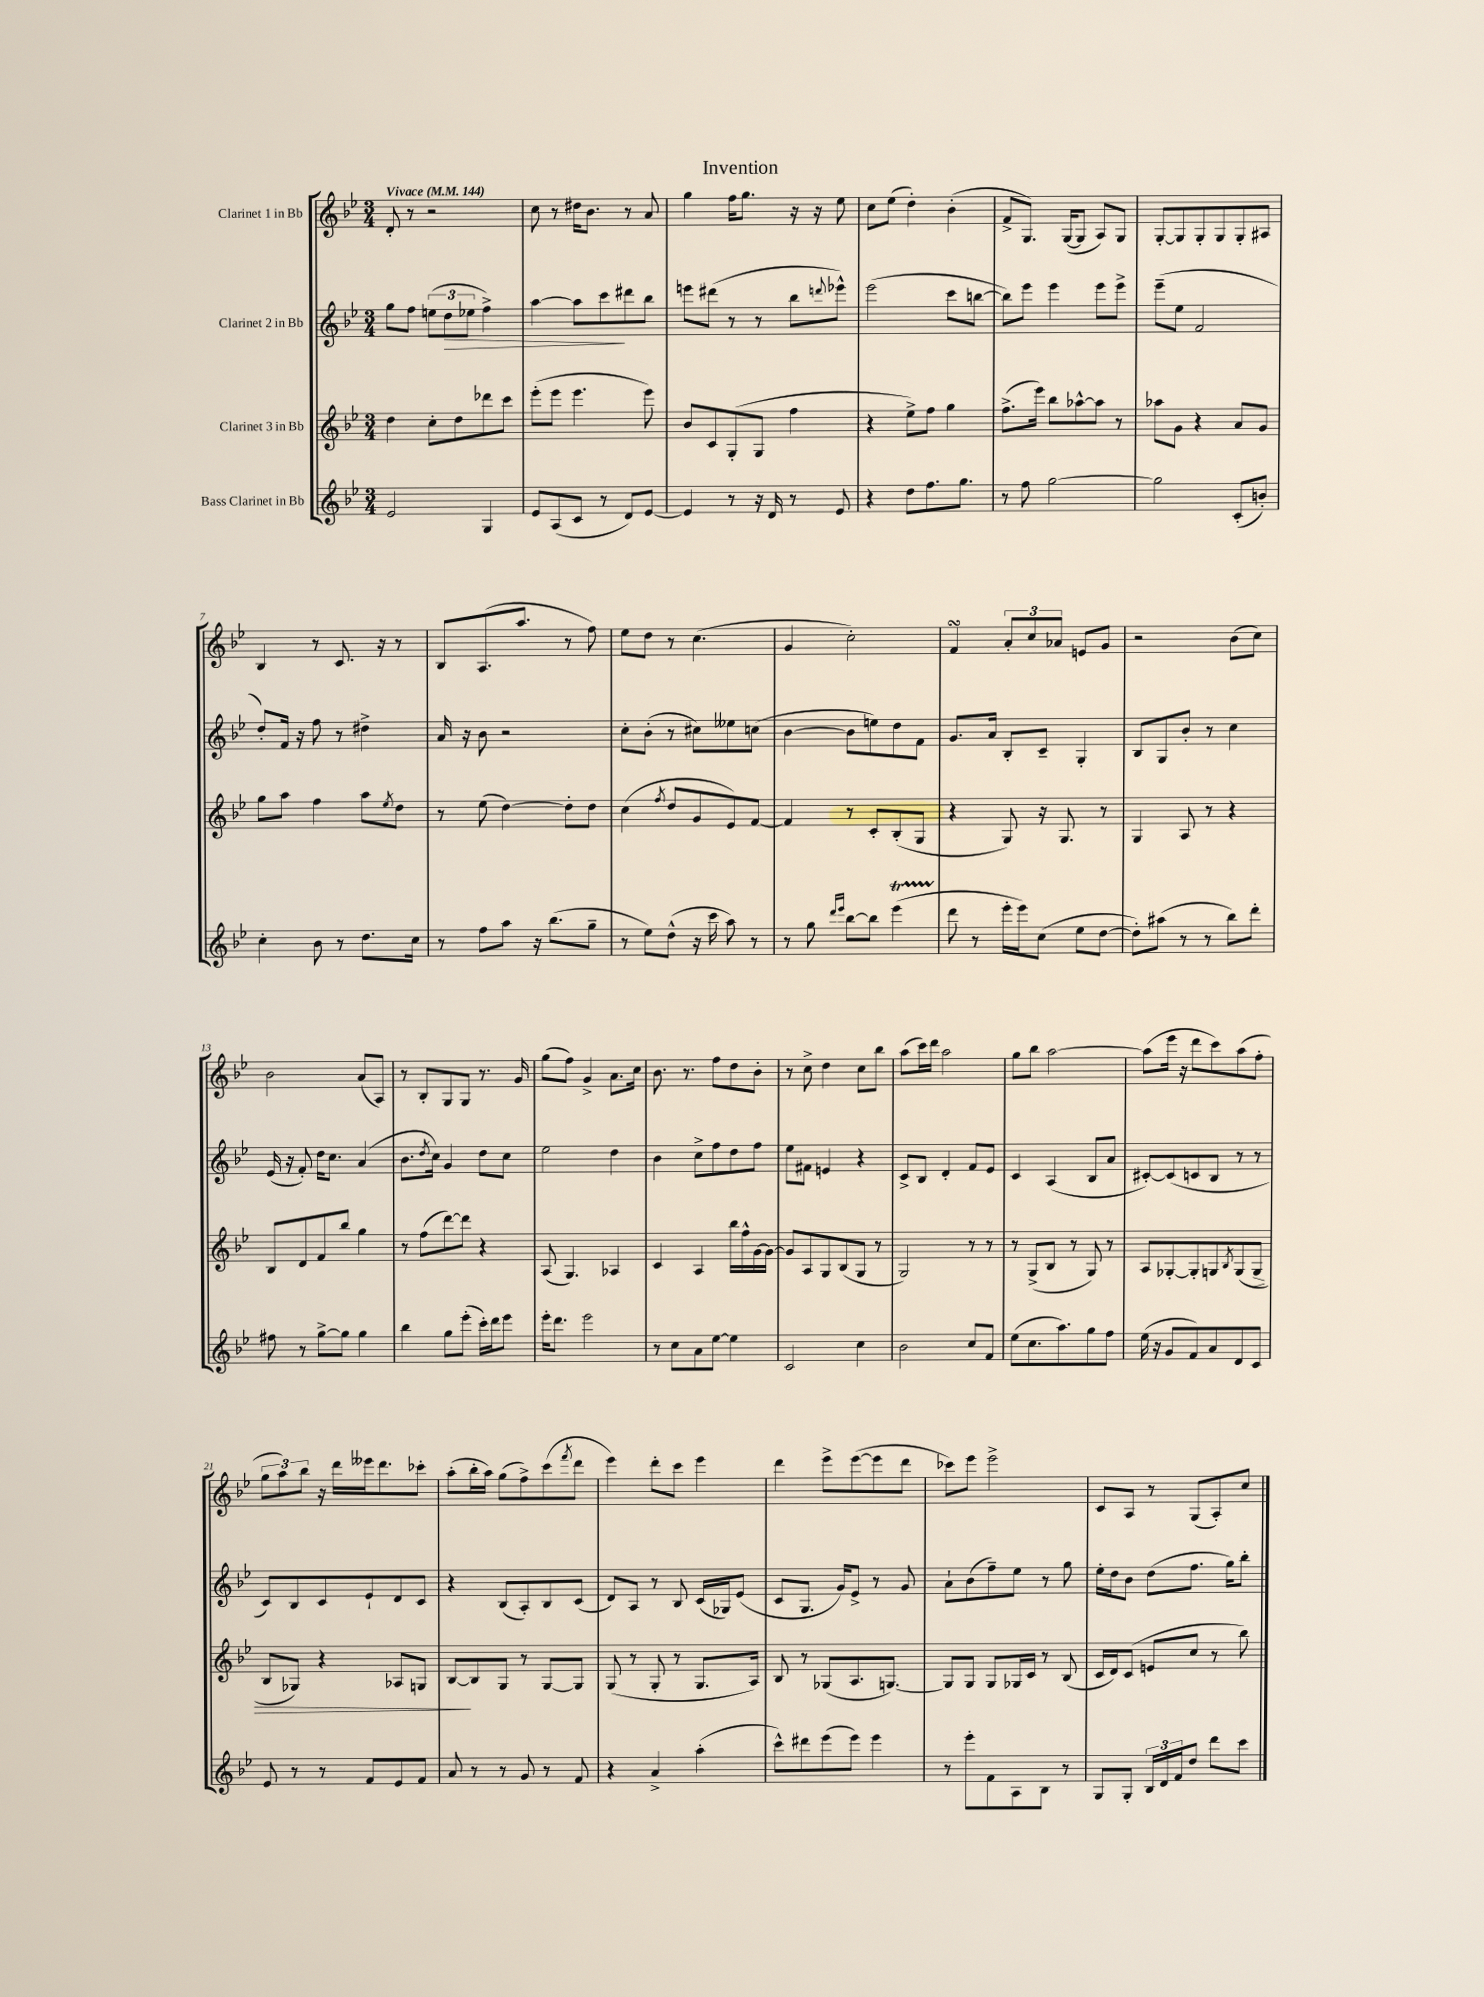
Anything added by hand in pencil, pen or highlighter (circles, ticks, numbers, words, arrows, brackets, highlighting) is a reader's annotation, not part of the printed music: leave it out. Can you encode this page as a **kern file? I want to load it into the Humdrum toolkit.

**kern	**kern	**kern	**kern
*staff4	*staff3	*staff2	*staff1
*clefG2	*clefG2	*clefG2	*clefG2
*k[b-e-]	*k[b-e-]	*k[b-e-]	*k[b-e-]
*M3/4	*M3/4	*M3/4	*M3/4
*MM144	*MM144	*MM144	*MM144
2e-	4dd	8gg	8d'
.	.	8ff	8r
.	8cc'	(12ee	2r
.	.	12dd	.
.	8dd	.	.
.	.	12ee-	.
4G	8ddd-	4ff^)	.
.	8ccc	.	.
=	=	=	=
8e-	(8eee-'	[4aa	8cc
(8A	8eee-	.	8r
8c	4.eee-	8aa]	16dd#
.	.	.	8.b-
8r	.	8ccc	.
8d)	.	8ddd#	8r
[8e-	8eee-)	8bb-	8a
=	=	=	=
4e-]	8b-	8eee	4gg
.	8c	(8ddd#	.
8r	(8G'	8r	16ff
.	.	.	8.gg
16r	8G	8r	.
16d	.	.	.
8r	4ff	8bb-	16r
.	.	.	16r
.	.	8qqddd	.
8e-	.	8eee-^^)	8ee-
=	=	=	=
4r	4r	(2eee-	8cc
.	.	.	(8ee-
8dd	8ee-^)	.	4dd')
8.ff	8ff	.	.
.	4gg	8ccc	(4b-'
8.gg	.	.	.
.	.	[8bb	.
=	=	=	=
8r	(8.ff^	8bb])	8f^
8ff	.	8eee-	8.G)
.	16eee-)	.	.
[2gg	8bb-	4eee-	.
.	.	.	([16G
.	[8aa-^^	.	8G]
.	8aa-]	8eee-	8A)
.	8r	8eee-^	8G
=	=	=	=
2gg]	8aa-	(8eee-~	[8G'
.	8g	8ee-	8G]
.	4r	2f	8G'
.	.	.	8G
(8c'	8a	.	8G'
8b')	8g	.	8A#
=	=	=	=
4cc'	8gg	8dd')	4B-
.	8aa	16f	.
.	.	16r	.
8b-	4ff	8ff	8r
8r	.	8r	8.c
8.dd	8aa	4dd#^	.
.	.	.	16r
.	8qee-	.	.
.	8dd	.	8r
16cc	.	.	.
=	=	=	=
8r	8r	16a	8B-
.	.	16r	.
8ff	(8ee-	8b-	(8.A
8aa	[4dd)	2r	.
.	.	.	8.aa
16r	.	.	.
(8.bb-	.	.	.
.	8dd']	.	8r
8gg~	8dd	.	8ff)
=	=	=	=
8r	(4cc	8cc'	8ee-
8ee-)	.	(8b-'	8dd
.	8qff	.	.
(8dd^^	8dd	8r	8r
16r	8g	8cc#)	(4.cc
16ccc	.	.	.
8aa)	8e-)	8ee--	.
8r	[8f	(8cc	.
=	=	=	=
8r	4f]	[4b-	4g
8gg	.	.	.
16qqddd	.	.	.
16qqeee-	.	.	.
[8bb-	8r	8b-]	2cc')
8bb-]	8c'	8ee)	.
(4eee-	(8B-'	8dd	.
.	8G	8f	.
=	=	=	=
8ddd	4r	8.g	4f
8r	.	.	.
.	.	16a	.
16eee-'	8G)	8B-'	12a'
16eee-)	.	.	.
.	.	.	12cc
(8cc	16r	8c~	.
.	.	.	12a-
.	8.G	.	.
8ee-	.	4G'	8e
[8dd	8r	.	8g
=	=	=	=
8dd'])	4G	8B-	2r
(8aa#	.	8G	.
8r	8A	8b-'	.
8r	8r	8r	.
8bb-)	4r	4cc	(8b-
8ddd'	.	.	8cc)
=	=	=	=
8ff#	8B-	(16e-	2b-
.	.	16r	.
8r	8d	8f')	.
[8gg^	8f	16dd	.
.	.	8.cc	.
8gg]	8bb-	.	.
4gg	4gg	(4a	(8a
.	.	.	8A)
=	=	=	=
4bb-	8r	8.b-	8r
.	(8ff	.	8B-'
.	.	8qdd	.
.	.	16cc)	.
8gg	[8ddd)	4g	8G
(8eee-'	8ddd]	.	8G
16ccc')	4r	8dd	8.r
16ddd	.	.	.
8eee-	.	8cc	.
.	.	.	16g
=	=	=	=
16eee-'	(8A	2ee-	(8gg
8.ddd	.	.	.
.	4.G)	.	8ff)
2eee-	.	.	4g^
.	4A-	4dd	8.a
.	.	.	16cc
=	=	=	=
8r	4c	4b-	8.b-
8cc	.	.	.
.	.	.	8.r
8a	4A	8cc^	.
[8ee-	.	8ff	8ff
4ee-]	16bb-	8dd	8dd
.	16ff^^	.	.
.	[16g	8ff	8b-'
.	16g_	.	.
=	=	=	=
2c	8g]	8ee-	8r
.	8A	8f#	8cc^
.	8G	4e	4dd
.	(8B-	.	.
4cc	8G	4r	8cc
.	8r	.	8bb-
=	=	=	=
2b-	2G)	8c^	(8aa
.	.	8B-	16ccc)
.	.	.	16ddd
.	.	4d'	2aa
8cc	8r	8f	.
8f	8r	8e-	.
=	=	=	=
(8ee-	8r	4c	8gg
8.cc	(8G^	.	8bb-
.	8B-	(4A	[2aa
8.aa)	.	.	.
.	8r	.	.
8gg	8G)	8B-	.
8ff	8r	8a	.
=	=	=	=
(16ee-	8A	[8c#')	(8aa]
16r	.	.	.
8g	[8G-'	(8c#]	16eee-
.	.	.	16r
8f)	8G-']	8c	8ddd
8a	8G	8B-	8ccc)
.	8qB-	.	.
8d	(8G	8r	(8aa
8c	8G	8r	8ff'
=	=	=	=
8e-	8B-	8c)	12gg
.	.	.	12aa)
8r	8G-)	8B-	.
.	.	.	12bb-
8r	4r	8c	16r
.	.	.	16ddd
8f	.	8e-`	16eee--
.	.	.	8.ddd
8e-	8A-	8d	.
8f	8G	8c	8ccc-'
=	=	=	=
8a	[8B-	4r	(8aa'
8r	8B-]	.	16bb-'
.	.	.	16aa)
8r	8G	(8B-	(8gg
8g	8r	8A')	8ff^)
8r	[8G	8B-	(8ccc
.	.	.	8qfff
8f	8G]	(8c	8ddd
=	=	=	=
4r	(8G	8d)	4eee-)
.	8r	8A	.
4a^	8G'	8r	8ddd'
.	8r	8B-	8ccc
(4aa'	8.G	(16c	4eee-
.	.	16G-)	.
.	.	(8e-	.
.	16A)	.	.
=	=	=	=
8ccc^^)	8B-	8c	4ddd
8ddd#	8r	8.G	.
(8eee-	(8G-	.	8eee-^
.	.	16g)	.
8eee-)	8.A	8e-^	([8eee-
4eee-	.	8r	8eee-]
.	[8.G)	.	.
.	.	8g	8ddd
=	=	=	=
8r	8G]	8a`	8ccc-)
8eee-'	8G	(8b-	8eee-
8f	8G	8ff~)	2eee-^
8A	16G-	8ee-	.
.	16c	.	.
8B-	8r	8r	.
8r	(8B-	8gg	.
=	=	=	=
8G	16c	16ee-'	8c
.	16d)	16dd	.
8G'	(8c	8b-	8A
24B-	8e	(8dd	8r
24d	.	.	.
24f	.	.	.
8dd	8cc	8.ff	(8G
8ddd	8r	.	8A')
.	.	16gg)	.
8ccc	8bb-)	8bb-'	8cc
==	==	==	==
*-	*-	*-	*-
